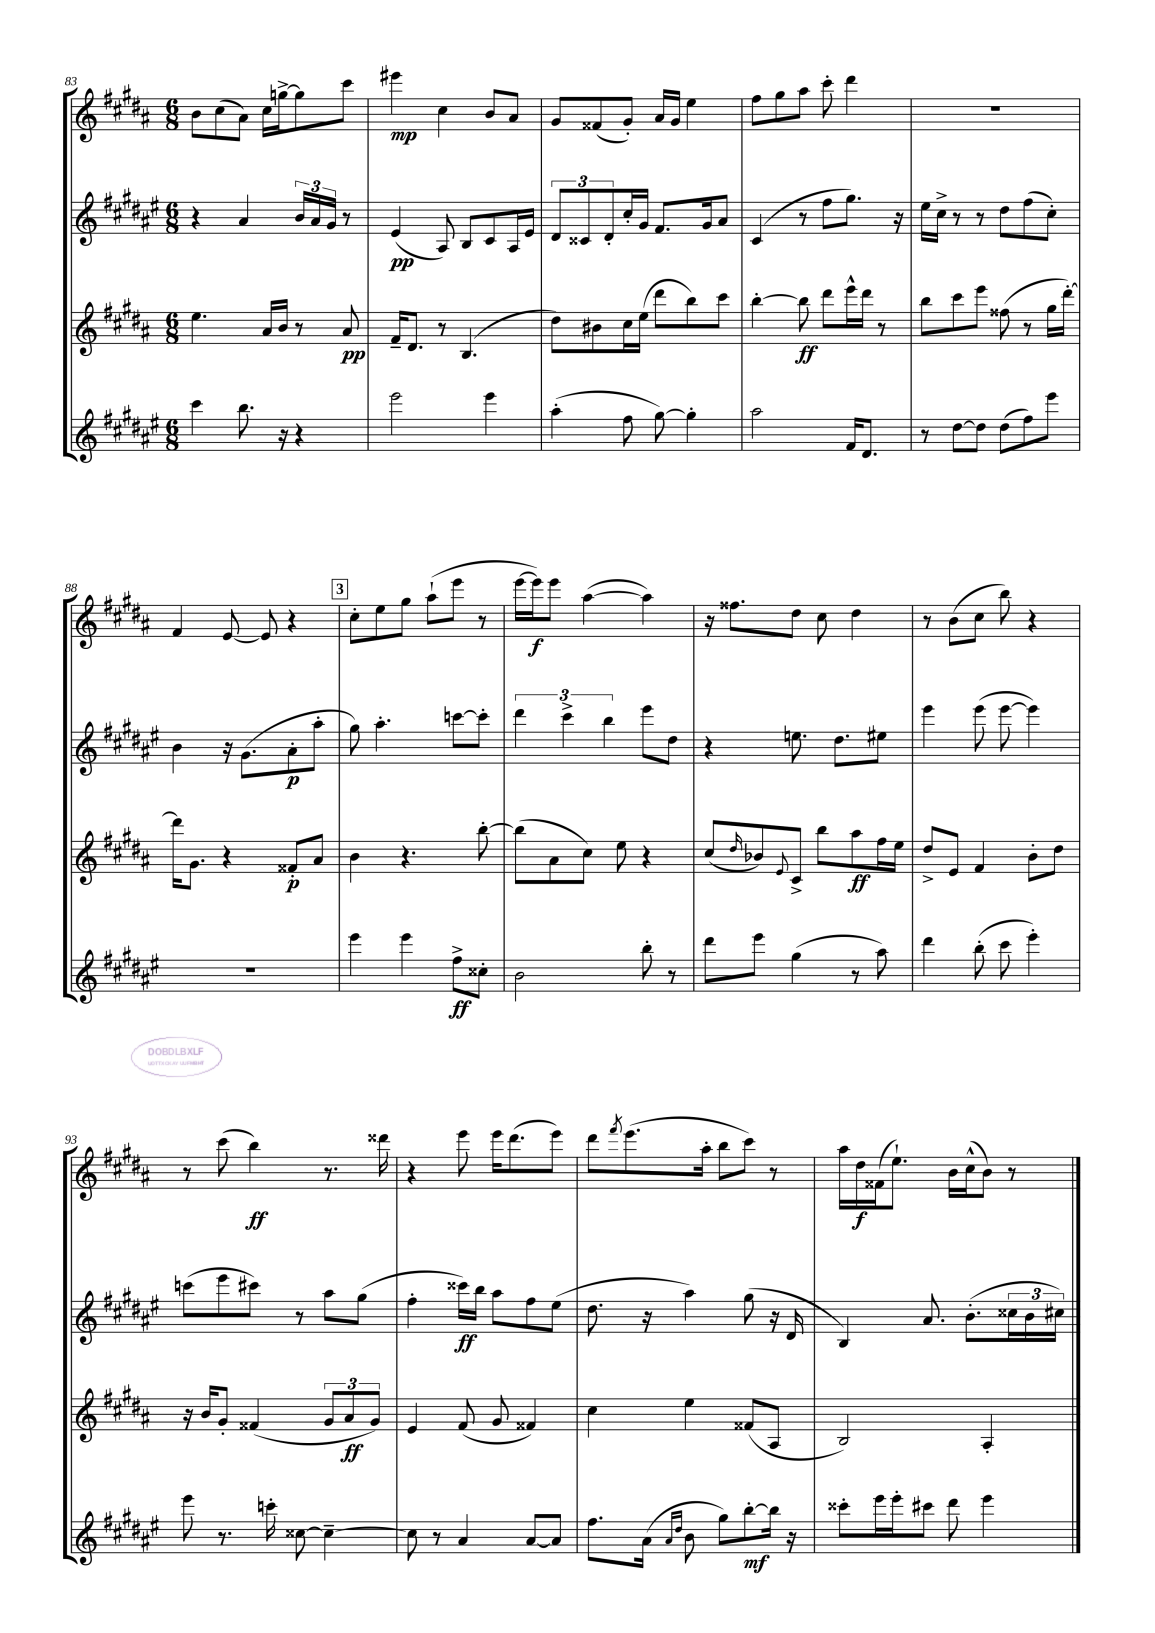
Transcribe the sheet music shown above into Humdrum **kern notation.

**kern	**dynam	**kern	**dynam	**kern	**dynam	**kern	**dynam
*part4	*part4	*part3	*part3	*part2	*part2	*part1	*part1
*staff4	*staff4	*staff3	*staff3	*staff2	*staff2	*staff1	*staff1
*clefG2	*	*clefG2	*	*clefG2	*	*clefG2	*
*k[f#c#g#d#a#e#]	*	*k[f#c#g#d#a#]	*	*k[f#c#g#d#a#e#]	*	*k[f#c#g#d#a#]	*
*M6/8	*	*M6/8	*	*M6/8	*	*M6/8	*
=83	=83	=83	=83	=83	=83	=83	=83
4ccc#\	.	4.ee\	.	4r	.	8b\L	.
.	.	.	.	.	.	(8cc#\	.
8.bb\	.	.	.	4a#/	.	8a#\J)	.
.	.	16a#/LL	.	.	.	16cc#\LL	.
16r	.	16b/JJ	.	.	.	[16ggn^\J	.
4r	.	8r	.	24b/LL	.	8gg\]	.
.	.	.	.	24a#/	.	.	.
.	.	.	.	24g#/JJ	.	.	.
.	.	8a#/	pp	8r	.	8ccc#\J	.
=84	=84	=84	=84	=84	=84	=84	=84
2eee#\	.	16f#~/KL	.	(4e#/	pp	4eee#X\	mp
.	.	8.d#/J	.	.	.	.	.
.	.	8r	.	8A#/)	.	4cc#\	.
.	.	(4.B/	.	8B/L	.	.	.
4eee#\	.	.	.	8c#/	.	8b/L	.
.	.	.	.	16A#/L	.	8a#/J	.
.	.	.	.	16e#/JJ	.	.	.
=85	=85	=85	=85	=85	=85	=85	=85
(4aa#'\	.	8dd#\L)	.	12d#/L	.	8g#/L	.
.	.	.	.	12c##X/	.	.	.
.	.	8b#X\	.	.	.	(8f##X/	.
.	.	.	.	12d#'/	.	.	.
8ff#\	.	16cc#\L	.	16cc#'/L	.	8g#'/J)	.
.	.	(16ee\JJ	.	16g#/JJ	.	.	.
[8gg#\)	.	8ddd#\L	.	8.f#/L	.	16a#/LL	.
.	.	.	.	.	.	16g#/JJ	.
4gg#'\]	.	8bb\)	.	.	.	4ee\	.
.	.	.	.	16g#/k	.	.	.
.	.	8ccc#\J	.	8a#/J	.	.	.
=86	=86	=86	=86	=86	=86	=86	=86
2aa#\	.	[4bb'\	.	(4c#/	.	8ff#\L	.
.	.	.	.	.	.	8gg#\	.
.	.	8bb\]	ff	8r	.	8aa#\J	.
.	.	8ddd#\L	.	8ff#\L	.	8ccc#'\	.
16f#/KL	.	16eee^^\L	.	8.gg#\J)	.	4ddd#\	.
8.d#/J	.	16ddd#\JJ	.	.	.	.	.
.	.	8r	.	.	.	.	.
.	.	.	.	16r	.	.	.
=87	=87	=87	=87	=87	=87	=87	=87
8r	.	8bb\L	.	16ee#\LL	.	2.r	.
.	.	.	.	16cc#^\JJ	.	.	.
[8dd#\L	.	8ccc#\	.	8r	.	.	.
8dd#\J]	.	8eee\J	.	8r	.	.	.
(8dd#\L	.	(8ff##X\	.	8dd#\L	.	.	.
8ff#\)	.	8r	.	(8ff#\	.	.	.
8eee#\J	.	16gg#\LL	.	8cc#'\J)	.	.	.
.	.	[16ddd#'\JJ)	.	.	.	.	.
!!LO:LB:g=z
=88	=88	=88	=88	=88	=88	=88	=88
2.r	.	16ddd#\KL]	.	4b\	.	4f#/	.
.	.	8.g#\J	.	.	.	.	.
.	.	4r	.	16r	.	[8e/	.
.	.	.	.	(8.g#\L	.	.	.
.	.	.	.	.	.	8e/]	.
.	.	8f##X'/L	p	8a#'\	p	4r	.
.	.	8a#/J	.	8aa#'\J	.	.	.
!!LO:REH:place=s1:t=3
=89	=89	=89	=89	=89	=89	=89	=89
4eee#\	.	4b\	.	8gg#\)	.	8cc#'\L	.
.	.	.	.	4.aa#'\	.	8ee\	.
4eee#\	.	4.r	.	.	.	8gg#\J	.
.	.	.	.	.	.	(8aa#`\L	.
8ff#^\L	ff	.	.	[8cccn\L	.	8eee\J	.
8cc##X'\J	.	[8bb'\	.	8ccc'\J]	.	8r	.
=90	=90	=90	=90	=90	=90	=90	=90
2b\	.	(8bb\L]	.	6ddd#\	.	[16eee\LL	.
.	.	.	.	.	.	16eee\J])	f
.	.	8a#\	.	.	.	8eee\J	.
.	.	.	.	6ccc#^\	.	.	.
.	.	8cc#\J)	.	.	.	([4aa#\	.
.	.	.	.	6bb\	.	.	.
.	.	8ee\	.	.	.	.	.
8bb'\	.	4r	.	8eee#\L	.	4aa#\])	.
8r	.	.	.	8dd#\J	.	.	.
=91	=91	=91	=91	=91	=91	=91	=91
8ddd#\L	.	(8cc#/L	.	4r	.	16r	.
.	.	.	.	.	.	8.ff##X\L	.
.	.	16qqdd#/	.	.	.	.	.
8eee#\J	.	8b-X/)	.	.	.	.	.
.	.	8qqe/	.	.	.	.	.
(4gg#\	.	8c#^/J	.	8.een\	.	8dd#\J	.
.	.	8bb\L	.	.	.	8cc#\	.
.	.	.	.	8.dd#\L	.	.	.
8r	.	8aa#\	ff	.	.	4dd#\	.
8aa#\)	.	16ff#\L	.	8ee#X\J	.	.	.
.	.	16ee\JJ	.	.	.	.	.
=92	=92	=92	=92	=92	=92	=92	=92
4ddd#\	.	8dd#^/L	.	4eee#\	.	8r	.
.	.	8e/J	.	.	.	(8b\L	.
(8bb'\	.	4f#/	.	(8eee#\	.	8cc#\J	.
8ccc#\	.	.	.	[8eee#\	.	8bb\)	.
4eee#'\)	.	8b'\L	.	4eee#\])	.	4r	.
.	.	8dd#\J	.	.	.	.	.
!!LO:LB:g=z
=93	=93	=93	=93	=93	=93	=93	=93
8eee#\	.	16r	.	(8cccn\L	.	8r	.
.	.	16b/KL	.	.	.	.	.
8.r	.	8g#'/J	.	8eee#\	.	(8ccc#\	.
.	.	(4f##X/	.	8ccc#X\J)	.	4bb\)	ff
16cccn'\	.	.	.	.	.	.	.
[8cc##X\	.	.	.	8r	.	.	.
4cc##~\_	.	12g#/L	.	8aa#\L	.	8.r	.
.	.	12a#/	ff	.	.	.	.
.	.	.	.	(8gg#\J	.	.	.
.	.	12g#/J)	.	.	.	.	.
.	.	.	.	.	.	16ddd##X\	.
=94	=94	=94	=94	=94	=94	=94	=94
8cc##\]	.	4e/	.	4ff#'\	.	4r	.
8r	.	.	.	.	.	.	.
4a#/	.	(8f#/	.	16ccc##X\LL)	ff	8eee\	.
.	.	.	.	16bb\JJ	.	.	.
.	.	8g#/	.	8aa#\L	.	16eee\KL	.
.	.	.	.	.	.	(8.ddd#\	.
[8a#/L	.	4f##X/)	.	8ff#\	.	.	.
8a#/J]	.	.	.	(8ee#\J	.	8eee\J)	.
=95	=95	=95	=95	=95	=95	=95	=95
8.ff#\L	.	4cc#\	.	8.dd#\	.	8ddd#\L	.
.	.	.	.	.	.	8qfff#/	.
.	.	.	.	.	.	(8.eee\	.
(16a#\Jk	.	.	.	16r	.	.	.
16qqa#/LL	.	.	.	.	.	.	.
16qqdd#/JJ	.	.	.	.	.	.	.
8b\	.	4ee\	.	4aa#\)	.	.	.
.	.	.	.	.	.	16aa#'\Jk	.
8gg#\L)	.	.	.	.	.	8bb\L	.
[8bb'\	mf	(8f##X/L	.	(8gg#\	.	8ccc#\J)	.
16bb\Jk]	.	8A#/J	.	16r	.	8r	.
16r	.	.	.	16d#/	.	.	.
=96	=96	=96	=96	=96	=96	=96	=96
8ccc##X'\L	.	2B/)	.	4B/)	.	16aa#\LL	.
.	.	.	.	.	.	16dd#\	f
16eee#\L	.	.	.	.	.	(16f##X\J	.
16eee#'\J	.	.	.	.	.	8.ee`\J)	.
8ccc#X\J	.	.	.	8.a#/	.	.	.
8ddd#\	.	.	.	.	.	16b\LL	.
.	.	.	.	(8.b'\L	.	(16cc#^^\J	.
4eee#\	.	4A#'/	.	.	.	8b\J)	.
.	.	.	.	24cc##X\L	.	8r	.
.	.	.	.	24b\	.	.	.
.	.	.	.	24cc#X\JJ)	.	.	.
==	==	==	==	==	==	==	==
*-	*-	*-	*-	*-	*-	*-	*-
